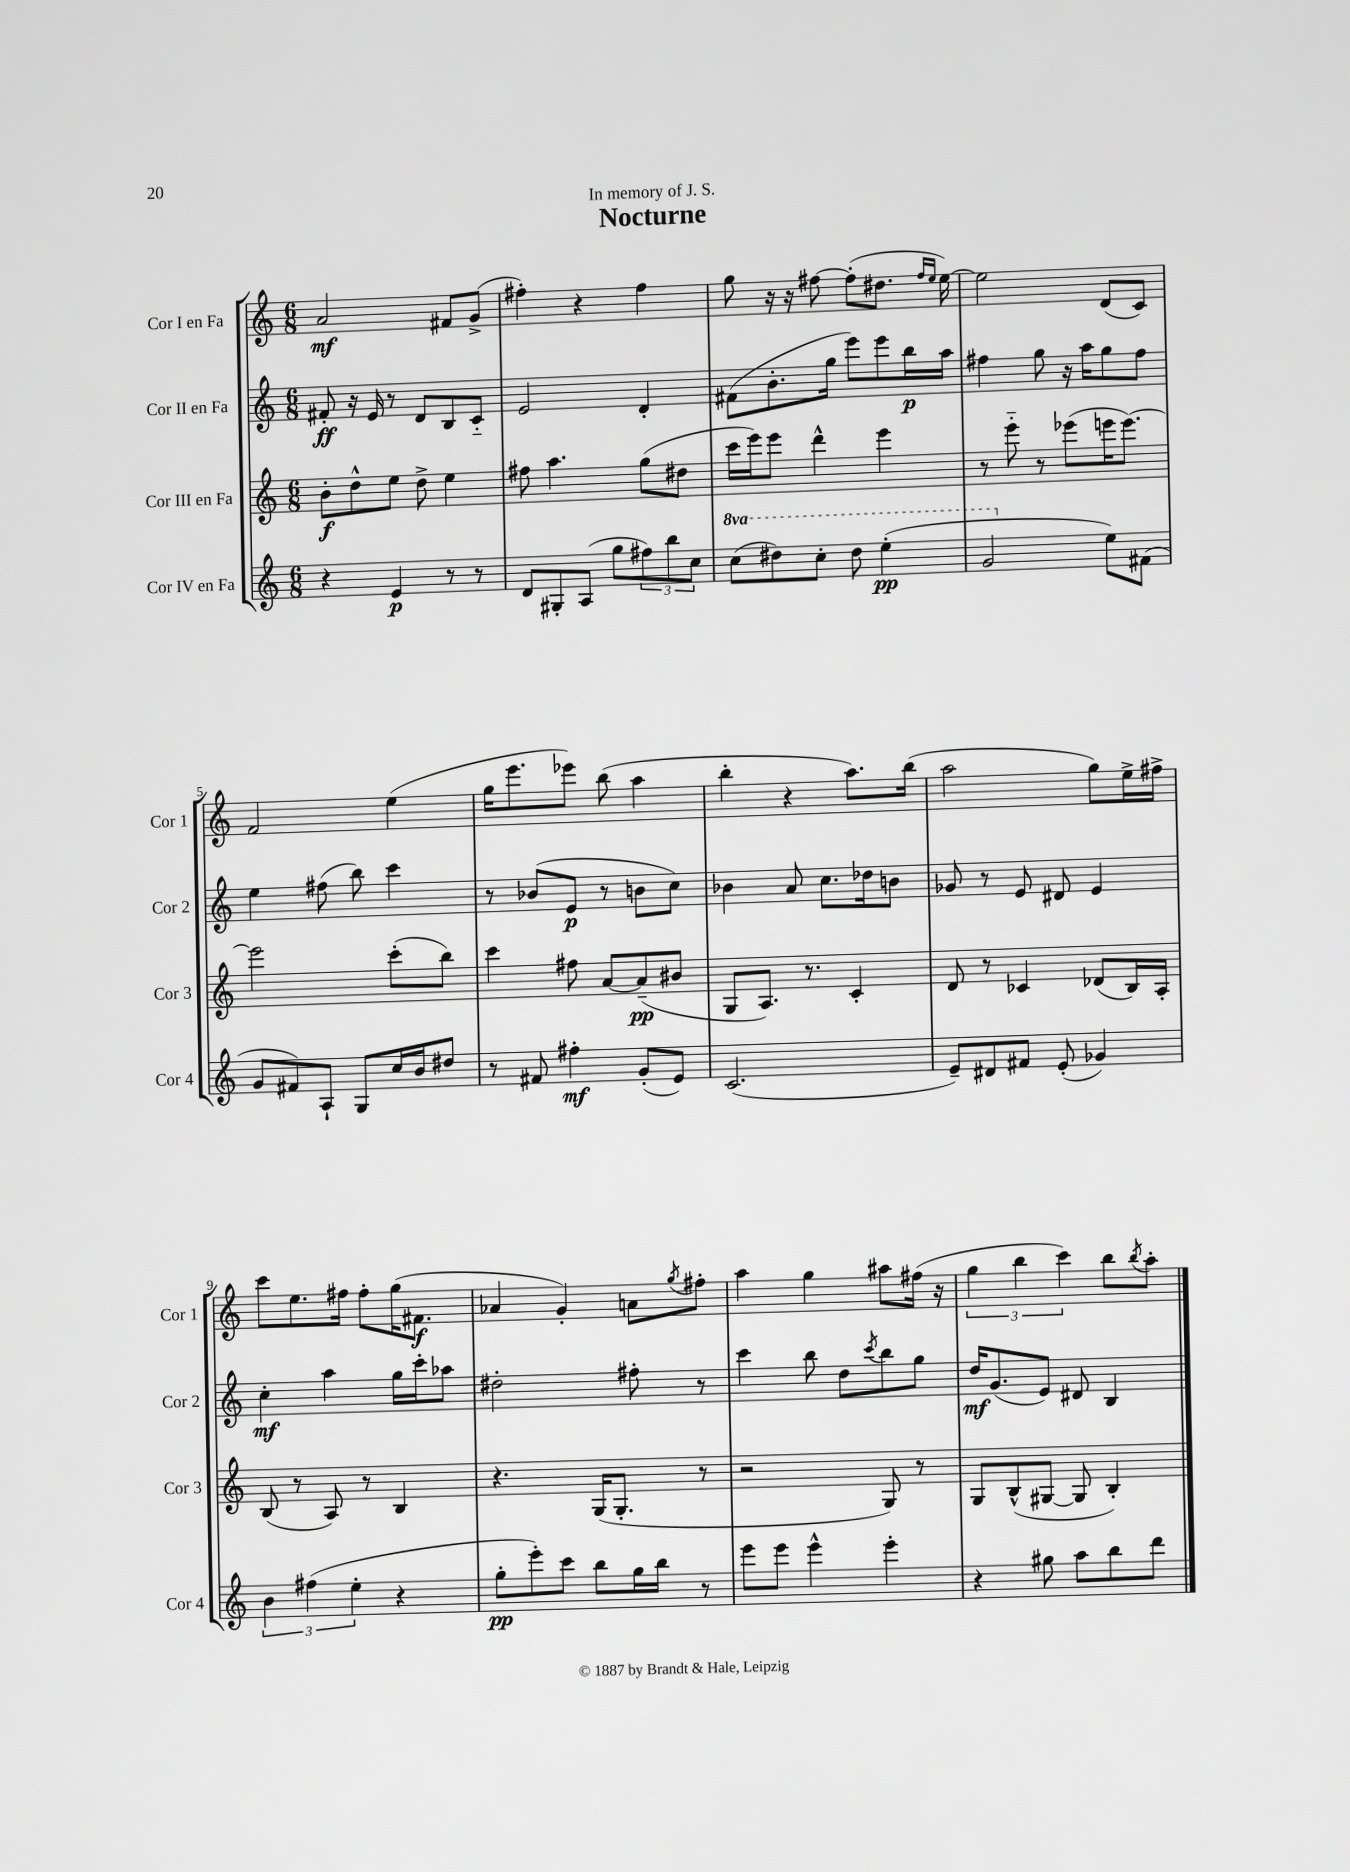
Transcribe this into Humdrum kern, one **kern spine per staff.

**kern	**kern	**kern	**kern
*staff4	*staff3	*staff2	*staff1
*clefG2	*clefG2	*clefG2	*clefG2
*k[]	*k[]	*k[]	*k[]
*M6/8	*M6/8	*M6/8	*M6/8
4r	8b'\L	8f#'/	2a/
.	8dd^^\	16r	.
.	.	16e/	.
4e/	8ee\J	8r	.
.	8dd^\	8d/L	.
8r	4ee\	8B/	8f#/L
8r	.	8c'~/J	(8g^/J
=	=	=	=
8d/L	8ff#\	2e/	4ff#'\)
8G#'/	4.aa\	.	.
(8A/J	.	.	4r
8gg\L	.	.	.
12ff#\)	(8gg\L	4d'/	4ff#\
12bb\	.	.	.
.	8dd#\J	.	.
12cc\J	.	.	.
=	=	=	=
(8ccc\L	16ccc\LL	(8f#\L	8gg\
.	16eee\J)	.	.
8ddd#\)	8eee\J	8.b'\	16r
.	.	.	16r
8ccc'\J	4ddd^^\	.	[8ff#\
.	.	16gg\Jk	.
8ddd#\	.	8eee\L)	(8ff#'\]L
(4eee'\	4eee\	8eee\	8.dd#\J
.	.	16bb\L	.
.	.	.	16qqff#/LL
.	.	.	16qqee/JJ
.	.	16aa\JJ	[16ee\)
=	=	=	=
2gg/	8r	4ff#\	2ee\]
.	8eee'~\	.	.
.	8r	8gg\	.
.	(8eee-\L	16r	.
.	.	16aa\LK	.
8ee\L)	16eee\K	8gg\	(8d/L
.	[8.eee\J)	.	.
(8f#\J	.	8ff#\J	8c/J)
=	=	=	=
8g/L	2eee\]	4ee\	2f/
8f#/)	.	.	.
8A`/J	.	(8ff#\	.
8G/L	.	8bb\)	.
16cc/L	(8ccc'\L	4ccc\	(4ee\
16b/J	.	.	.
8dd#/J	8bb\J)	.	.
=	=	=	=
8r	4ccc\	8r	16gg\LK
.	.	.	8.eee\
8f#/	.	(8b-/L	.
4ff#'\	8ff#\	8e/J	8eee-\J)
.	[8a/L	8r	(8bb\
(8g'/L	(8a~/]	8b\L	4aa\
8e/J)	8b#/J	8cc\J)	.
=	=	=	=
(2.c/	8G/L	4b-\	4bb'\
.	8.A/J)	.	.
.	.	8a/	4r
.	8.r	.	.
.	.	8.cc\L	.
.	4c'/	.	8.aa\L)
.	.	16dd-\k	.
.	.	8b\J	.
.	.	.	(16bb\Jk
=	=	=	=
8e~/L)	8d/	8g-/	2aa\
8d#/	8r	8r	.
8f#/J	4c-/	8e/	.
(8e'/	.	8d#/	.
4g-/)	(8d-/L	4e/	8gg\L)
.	16B/L)	.	16ee^\L
.	16A'/JJ	.	16ff#^\JJ
=	=	=	=
6b\	(8B/	4cc'\	8ccc\L
.	8r	.	8.ee\
(6ff#\	.	.	.
.	8A/)	4aa\	.
.	.	.	16ff#\Jk
6ee'\	.	.	.
.	8r	.	8ff#'\L
4r	4B/	16gg\LL	(16gg\K
.	.	16ccc'\J	8.f#\J
.	.	8aa-\J	.
=	=	=	=
8gg'\L	4.r	2dd#'\	4a-/
8eee'\)	.	.	.
8ccc\J	.	.	4g'/)
8bb\L	(16G/LK	.	.
.	8.G'/J	.	.
16gg\L	.	8ff#'\	8a\L
16bb\JJ	.	.	.
.	.	.	8qgg/
8r	8r	8r	8ff#'\J
=	=	=	=
8eee\L	2r	4ccc\	4aa\
8eee\J	.	.	.
4eee^^\	.	8bb\	4gg\
.	.	8dd\L	.
.	.	8qccc/	.
4eee'\	8G/)	8bb\	8aa#\L
.	8r	8gg\J	(16ff#\Jk
.	.	.	16r
=	=	=	=
4r	8G/L	16dd/LK	6gg\
.	.	(8.g/	.
.	(8B^^/	.	.
.	.	.	6bb\
8gg#\	[8G#/J	8e/J)	.
.	.	.	6ccc\)
8aa\L	8G#/]	8d#/	.
8bb\	4B'/)	4B/	8bb\L
.	.	.	8qbb/
8ddd\J	.	.	8aa'\J
==	==	==	==
*-	*-	*-	*-
